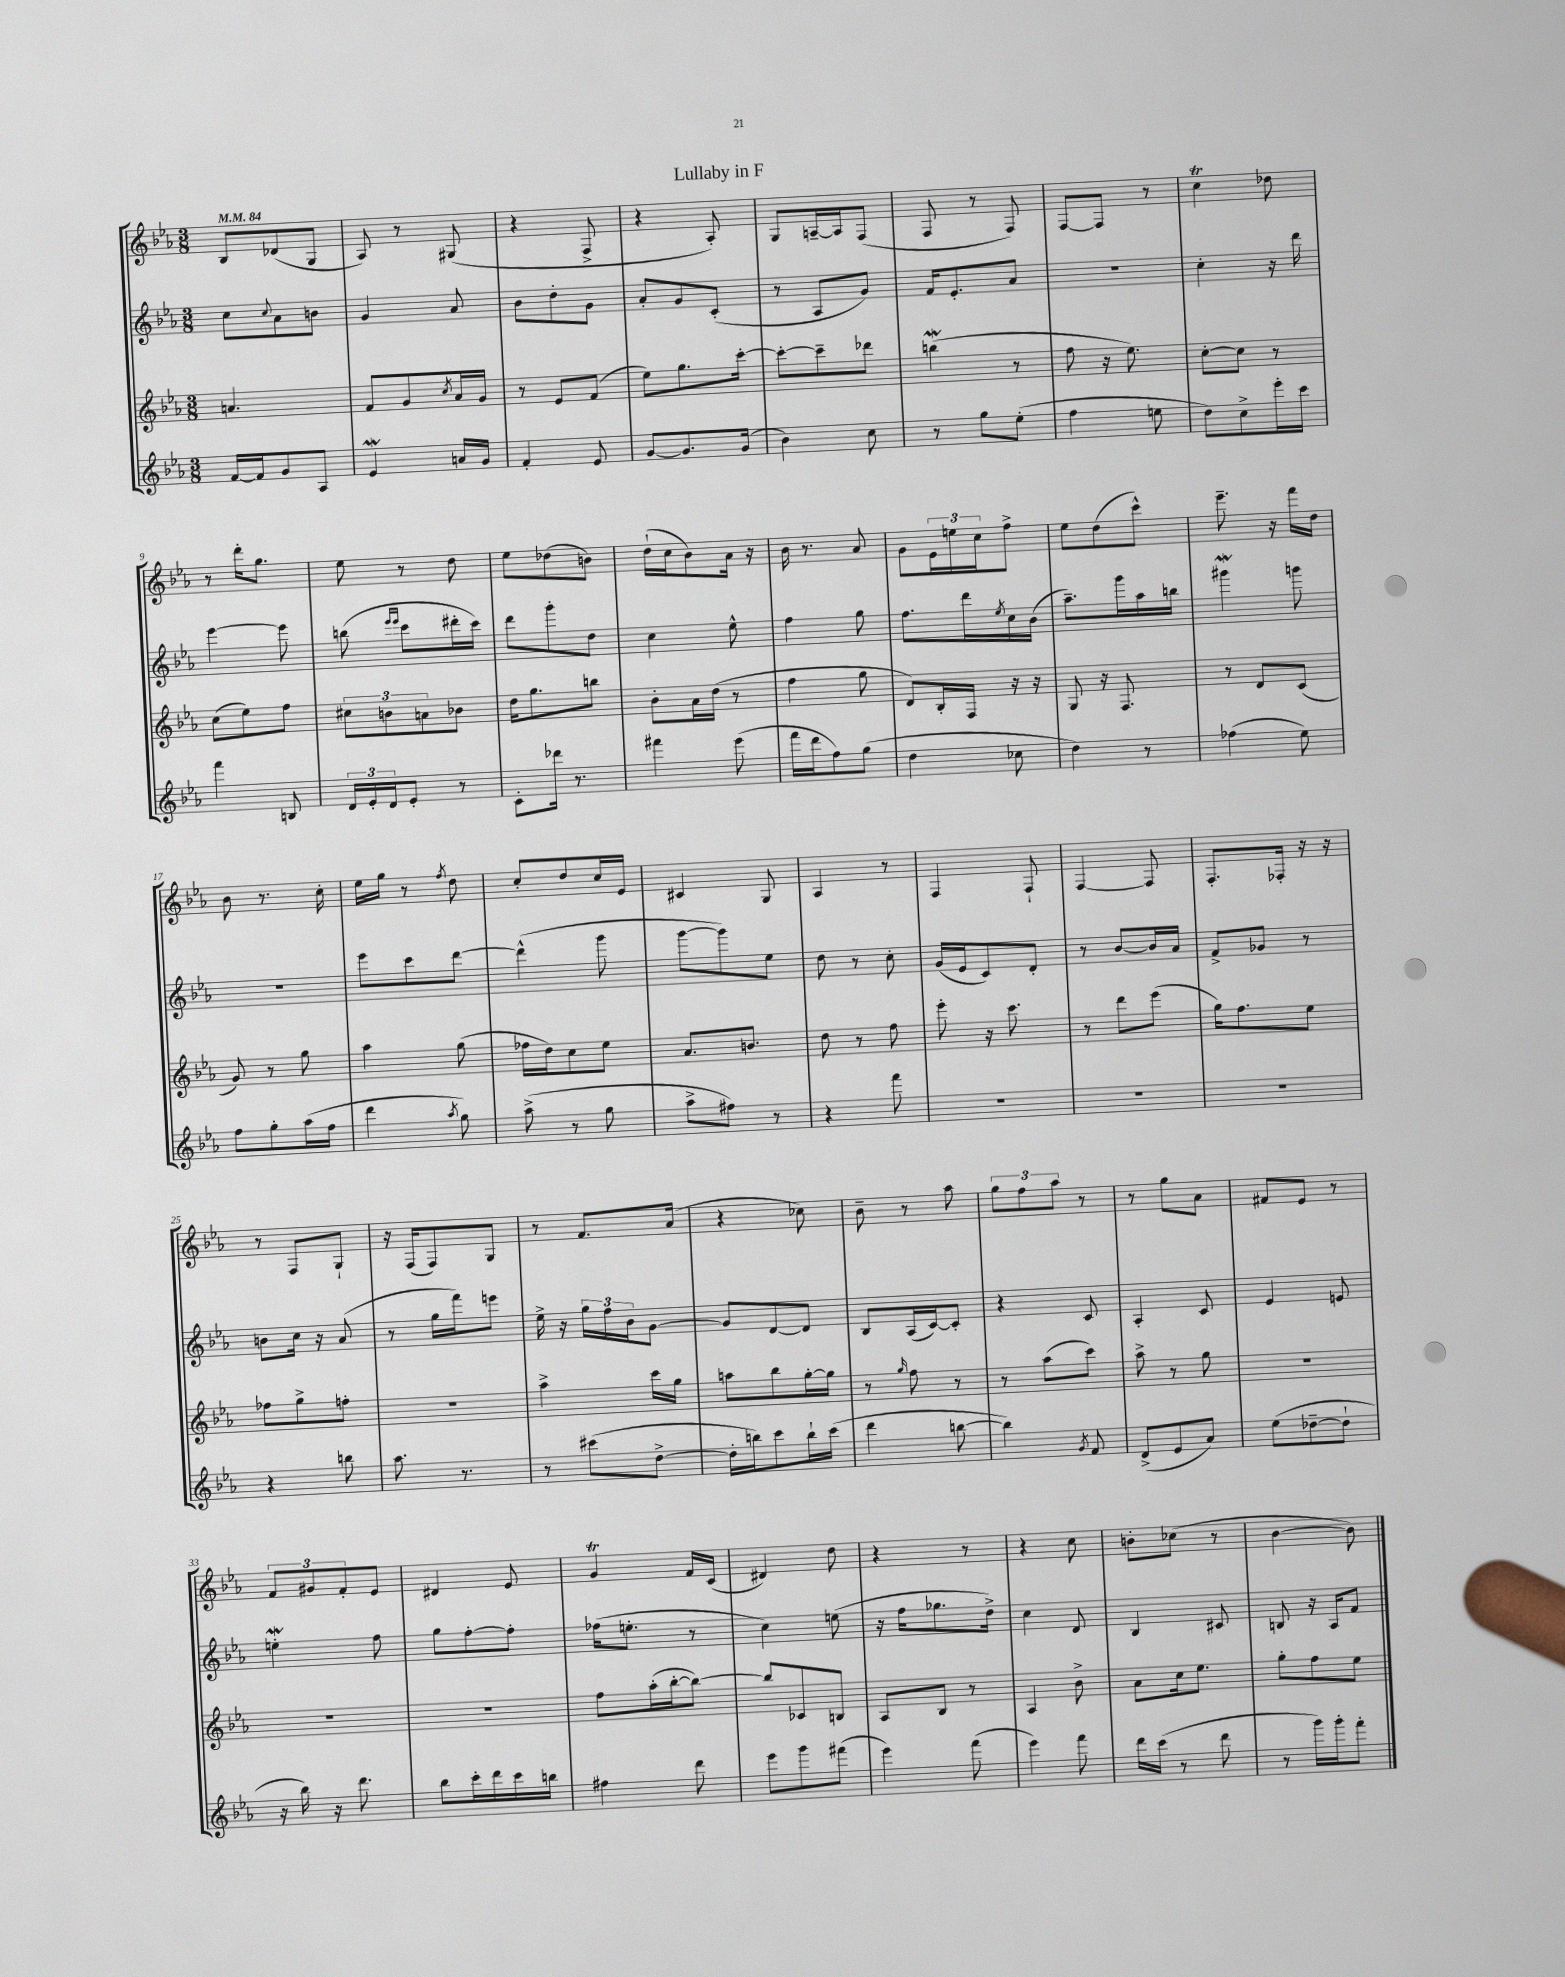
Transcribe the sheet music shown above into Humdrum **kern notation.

**kern	**kern	**kern	**kern
*staff4	*staff3	*staff2	*staff1
*clefG2	*clefG2	*clefG2	*clefG2
*k[b-e-a-]	*k[b-e-a-]	*k[b-e-a-]	*k[b-e-a-]
*M3/8	*M3/8	*M3/8	*M3/8
*MM84	*MM84	*MM84	*MM84
[16f/LL	4.a/	8cc\L	8B-/L
16f/]J	.	.	.
.	.	8qqcc/	.
8g/	.	8a-\	(8d-/
8A-/J	.	8b\J	8G/J
=	=	=	=
4e-/	8f/L	4g/	8A-/)
.	8g/	.	8r
.	8qcc/	.	.
16a/LL	16a-/L	8a-/	(8G#/
16g/JJ	16g/JJ	.	.
=	=	=	=
4f'/	8r	8b-\L	4r
.	8e-/L	8dd'\	.
8e-/	(8f/J	8g\J	8F^/
=	=	=	=
[8g/L	8ee-\L)	8a-'/L	4r
8.g/]	8.gg\	8g/	.
.	.	(8c'/J	8A-'/)
(16g/Jk	[16ccc'\Jk	.	.
=	=	=	=
4b-\)	8ccc'\_L	8r	8G/L
.	8ccc~\]	8A-/L	[16A~/L
.	.	.	16A/]J
8cc\	8ddd-\J	8g/J)	(8F/J
=	=	=	=
8r	(4bb\	16f/LK	8F/
.	.	8.e-'/	.
8gg\L	.	.	8r
(8ee-'\J	8r	8a-/J	8F/)
=	=	=	=
4ff\	8ff\	4.r	[8F/L
.	16r	.	8F/]J
.	8.ee-\)	.	.
8ee\	.	.	8r
=	=	=	=
8dd\L)	[8cc'\L	4cc'\	4cc\
8cc^\	8cc\]J	.	.
16eee-'\L	8r	16r	8dd-\
16ccc\JJ	.	16ddd\	.
=	=	=	=
4fff\	(8cc\L	[4eee-\	8r
.	8ee-\)	.	16ddd'\LK
.	.	.	8.gg\J
8B/	8ff\J	8eee-\]	.
=	=	=	=
24d/LL	12cc#\L	(8bb\	8ee-\
24e-'/	.	.	.
24d/J	12b\	.	.
.	.	16qqeee-/LL	.
.	.	16qqeee-/JJ	.
8e-'/J	.	8ccc\L	8r
.	12a\	.	.
8r	8b-\J	16ddd#'\L	8dd\
.	.	16ccc\JJ)	.
=	=	=	=
8c'\L	16dd\LK	8ddd\L	8ee-\L
.	8.gg\	.	.
16ddd-\Jk	.	8ggg'\	(8dd-\
8.r	.	.	.
.	8bb\J	8dd\J	8b\J)
=	=	=	=
4fff#\	8b-'\L	4cc\	(16dd`\LL
.	.	.	16cc\J
.	16a-\L	.	8b-\)
.	(16dd\JJ	.	.
(8eee-\	8r	8ee-^^\	16a-\Jk
.	.	.	16r
=	=	=	=
16fff\LL	4ff\	4ff\	16b-\
16ddd\J	.	.	8.r
8ff\)	.	.	.
(8gg\J	8gg\	8gg\	8a-/
=	=	=	=
4dd\	8d/L)	8.ff\L	8g\L
.	16B-'/L	.	24e-\L
.	.	.	24ee\
.	16F/JJ	16ddd\L	.
.	.	.	24cc\J
.	.	8qee-/	.
8cc-\	16r	16cc\	8ff^\J
.	16r	(16b-\JJ	.
=	=	=	=
4dd\)	8G/	8.aa-~\L)	8ee-\L
.	16r	.	(8dd\
.	8.F/	16ggg\L	.
8r	.	16aa-\	8ccc^^\J)
.	.	16bb\JJ	.
=	=	=	=
(4ff-\	8r	4ggg#\	8.eee-~\
.	8d/L	.	.
.	.	.	16r
8ee-\)	(8c/J	8ggg\	16fff\LL
.	.	.	16dd\JJ
=	=	=	=
8ff\L	8g/)	4.r	8b-\
8gg'\	8r	.	8.r
(16aa-\L	8gg\	.	.
16ff\JJ	.	.	16cc'\
=	=	=	=
4ddd\	4aa-\	8eee-\L	16ee-\LL
.	.	.	16gg\JJ
.	.	8ccc\	8r
8qaa-/	.	.	8qff/
8gg\)	(8gg\	[8ddd\J	8dd\
=	=	=	=
(8aa-^\	16ff-\LL	(4ddd^^\]	8cc'/L
.	16dd\J)	.	.
8r	8cc\	.	8dd/
8gg\	8ee-\J	8ggg\	16cc/L
.	.	.	16e-/JJ
=	=	=	=
8aa-^\L	8.a-/L	[8ggg\L	4c#/
8ff#\J)	.	8ggg\])	.
.	8.b/J	.	.
8r	.	8ee-\J	8G/
=	=	=	=
4r	8dd\	8dd\	4A-/
.	8r	8r	.
8fff\	8ff\	8cc'\	8r
=	=	=	=
4.r	8eee-'\	(16g/LL	4F/
.	.	16e-/J	.
.	16r	8c/)	.
.	8.ccc\	.	.
.	.	8d'/J	8F`/
=	=	=	=
4.r	8r	8r	[4F/
.	8ddd\L	[8b-/L	.
.	(8eee-\J	16b-/]L	8F/]
.	.	16a-/JJ	.
=	=	=	=
4.r	16gg\LK)	8f^/L	8.F'/L
.	8.ff\	.	.
.	.	8g-/J	.
.	.	.	16F-'/Jk
.	8ee-\J	8r	16r
.	.	.	16r
=	=	=	=
4r	8ff-\L	8b\L	8r
.	8gg^\	16cc\Jk	8F/L
.	.	16r	.
8bb\	8ff'\J	(8a-/	8G`/J
=	=	=	=
8.aa-\	4.r	8r	16r
.	.	.	(16F/LK
.	.	16gg\LL	8F/)
8.r	.	16fff\J)	.
.	.	8eee\J	8G/J
=	=	=	=
8r	4aa-^\	16ee-^\	8r
.	.	16r	.
(8ccc#\L	.	24gg\LL	8.f/L
.	.	24ff\	.
.	.	24b-\J	.
[8dd^\J	16ccc\LL	[8g\J	.
.	16gg\JJ	.	(16a-/Jk
=	=	=	=
16dd'\]LL	8aa\L	8g/]L	4r
16bb\J)	.	.	.
8ccc\	8bb-\	[8d/	.
16bb`\L	[16gg'\L	8d/]J	8cc-\)
(16ccc\JJ	16gg\]JJ	.	.
=	=	=	=
4ddd\	8r	8B-/L	8b-~\
.	16qqgg/	.	.
.	8ff\	(16A-/L	8r
.	.	[16c/J)	.
[8bb\	8r	8c'/]J	8aa-\
=	=	=	=
4bb\])	8r	4r	12gg\L
.	.	.	12ff\
.	(8aa-\L	.	.
.	.	.	12aa-\J
8qg/	.	.	.
8f/	8ccc\J)	8c/	8r
=	=	=	=
(8d^/L	8aa-^\	4A-'/	8r
8e-/	8r	.	8gg\L
8a-/J)	8gg\	8c/	8a-\J
=	=	=	=
(8ee-\L	4.r	4e-/	8f#/L
[8dd-~\	.	.	8e-/J
8dd-`\]J	.	8e/	8r
=	=	=	=
16r	4.r	4ee'\	12f/L
16bb-\)	.	.	.
.	.	.	12g#/
16r	.	.	.
.	.	.	12f'/
8.ddd\	.	.	.
.	.	8ff\	8e-/J
=	=	=	=
8bb-\L	4.r	8gg\L	4d#/
16ccc'\L	.	[8ff'\	.
16ddd\	.	.	.
16ccc\	.	8ff'\]J	8e-/
16bb\JJ	.	.	.
=	=	=	=
4ff#\	8ff\L	(16ff-\LK	4g/
.	.	8.ee'\J	.
.	(16aa-'\L	.	.
.	[16bb-'\J	.	.
8ddd\	8bb-\_J)	8r	16f/LL
.	.	.	(16c/JJ
=	=	=	=
8eee-\L	8bb-/]L	4cc\)	4d#/)
8ggg\	8c-/	.	.
(8fff#\J	8B/J	(8ee\	8dd\
=	=	=	=
4eee-\)	8A-/L	16r	4r
.	.	16ff\LK	.
.	8B-/J	8.gg-\	.
(8fff\	8r	.	8r
.	.	16dd^\Jk)	.
=	=	=	=
4eee-\)	4A-/	4cc\	4r
8fff\	8b-^\	8d/	8cc\
=	=	=	=
16ddd\LL	8a-\L	4B-/	8b'\L
(16ccc\JJ	.	.	.
8r	16cc\k	.	(8cc-\J
.	8.ee-\J	.	.
8ddd\	.	8c#/	8r
=	=	=	=
8r	8gg'\L	8B/	[4b-\
16ggg\LL)	8ff\	16r	.
16ggg'\J	.	16A-/LK	.
8fff'\J	8ee-\J	8f/J	8b-\])
==	==	==	==
*-	*-	*-	*-
